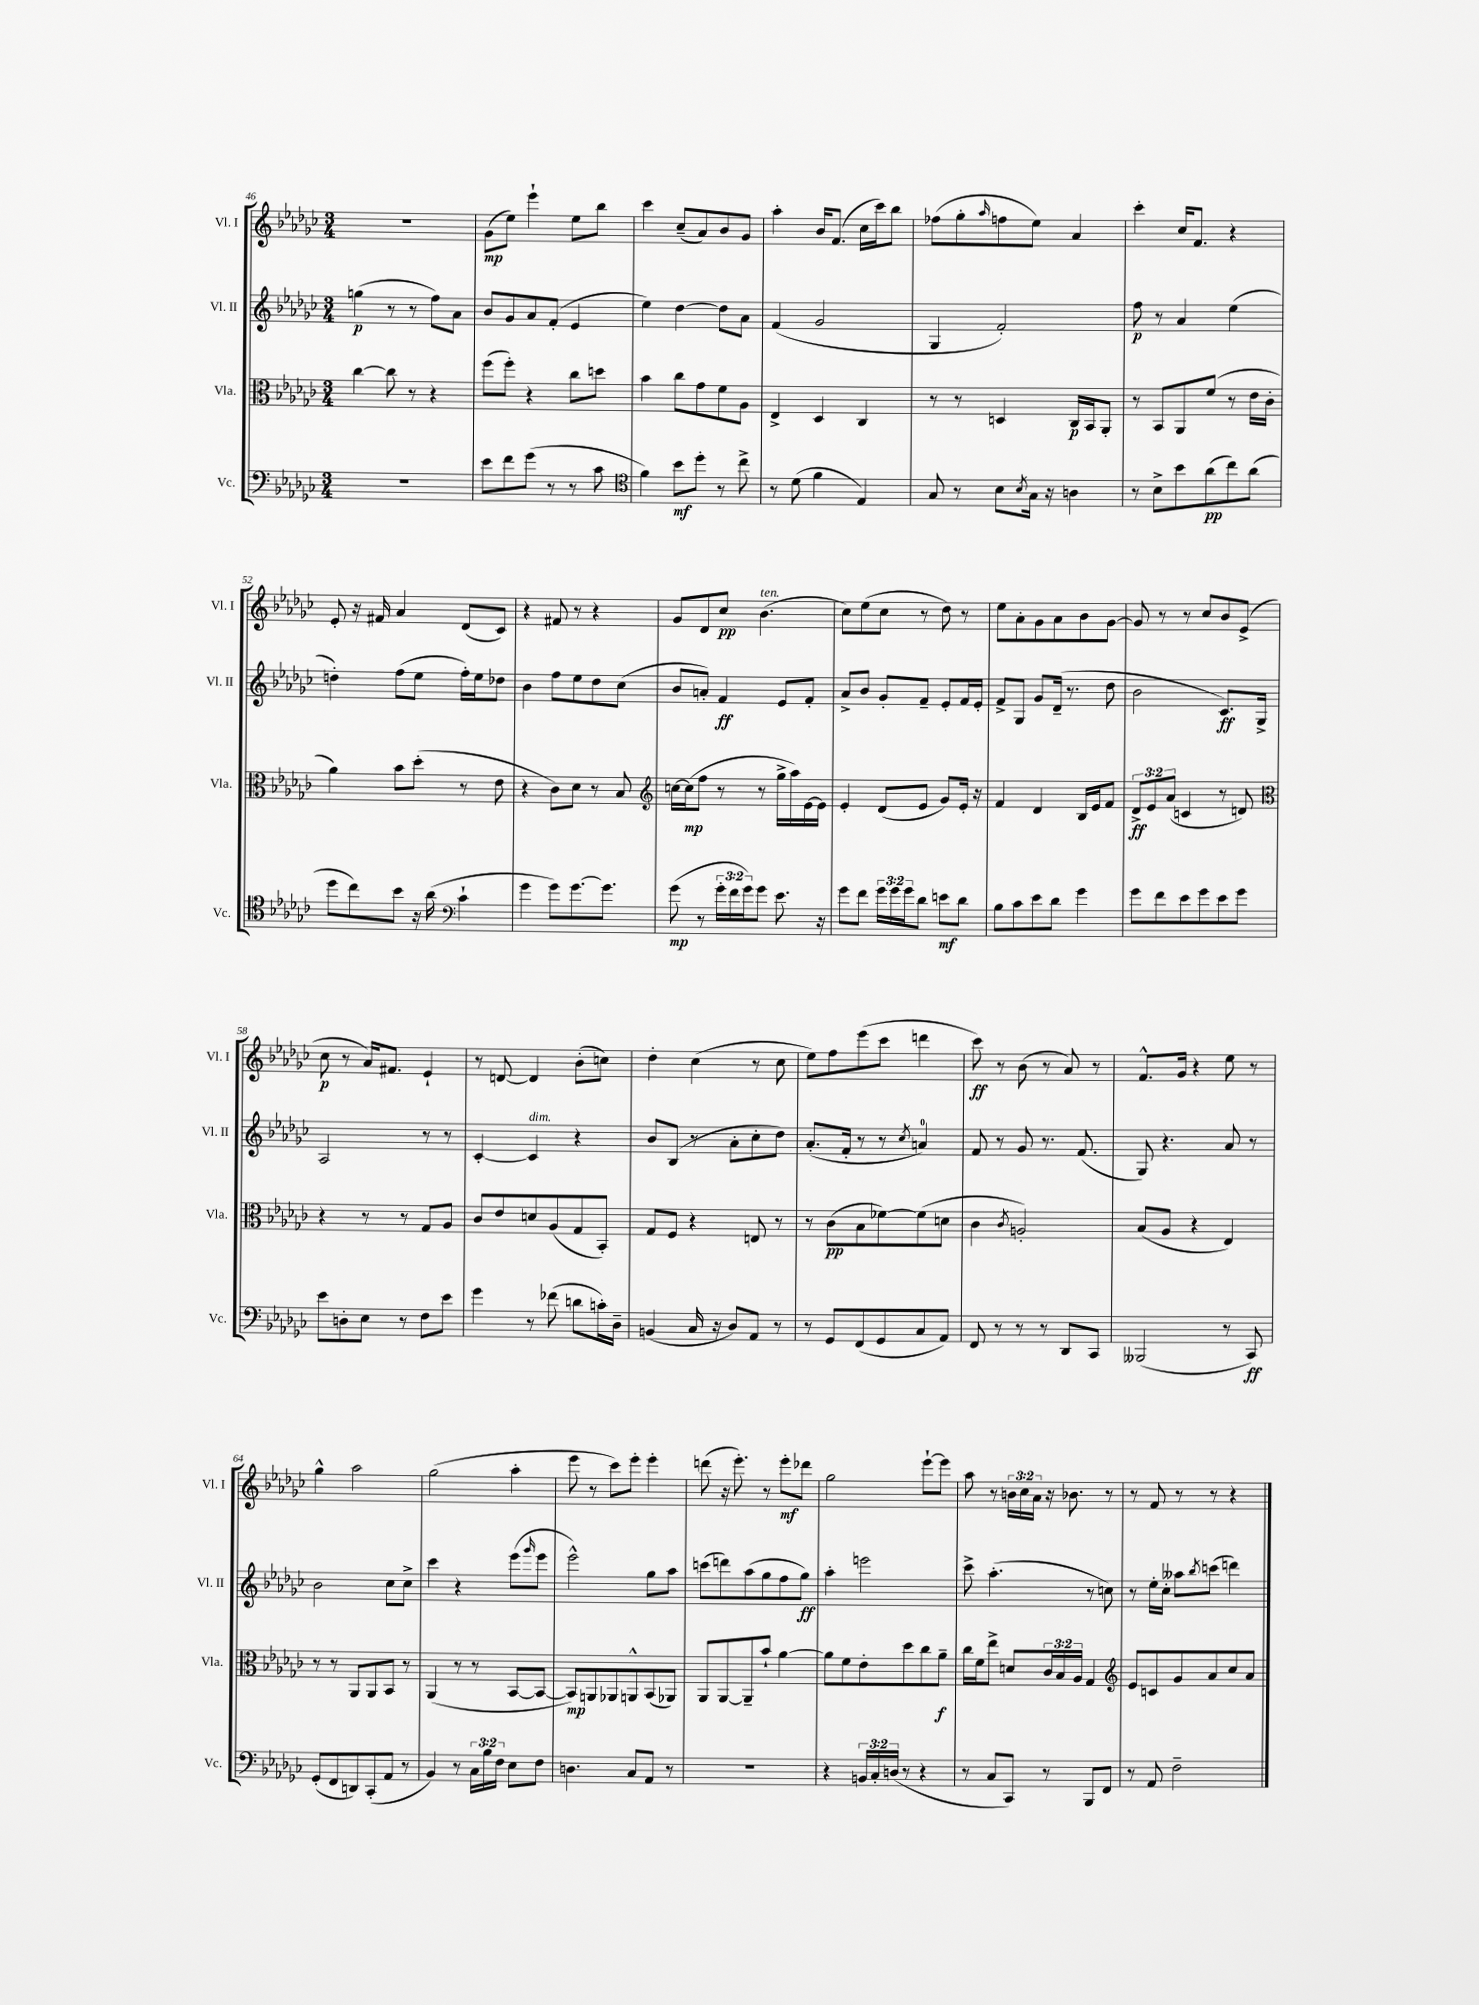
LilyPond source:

<<
\new StaffGroup <<
\new Staff = "s0" \with { instrumentName = "Vl. I" shortInstrumentName = "Vl. I" } {
    \clef treble \key ges \major \numericTimeSignature \time 3/4 \override Staff.TupletNumber.text = #tuplet-number::calc-fraction-text
    R2. |
    ges'8\mp( ees''8) ees'''4-! ees''8 bes''8 |
    ces'''4 ces''8--( aes'8) bes'8 ges'8 |
    aes''4-. bes'16 f'8.( ces''16 ces'''16) bes''8 |
    fes''8( ges''8-. \grace { aes''16 } f''8 ees''8) aes'4 |
    ces'''4-. ces''16 f'8. r4 |
    ees'8-. r16 fis'16 aes'4 des'8( ces'8) |
    r4 fis'8 r8 r4 |
    ges'8 des'8 ces''8\pp bes'4.^\markup { \italic "ten." }( |
    ces''8) ees''8( ces''8 r8 des''8) r8 |
    ees''8 aes'8-. ges'8 aes'8 bes'8 ges'8~ |
    ges'8 r8 r8 ces''8 bes'8 ees'8->( |
    ces''8\p r8 aes'16) fis'8. ees'4-! |
    r8 d'8~ d'4 bes'8-.( c''8) |
    des''4-. ces''4( r8 ces''8 |
    ees''8) f''8 ees'''8( ces'''8 d'''4 |
    ces'''8\ff) r8 bes'8( r8 aes'8) r8 |
    f'8.-^ ges'16 r4 ees''8 r8 |
    ges''4-^ aes''2 |
    ges''2( aes''4-. |
    ees'''8 r8 ces'''8) ees'''8-. ees'''4-. |
    d'''8( r16 ees'''8.-.) r8 ees'''8-.\mf des'''8 |
    ges''2 ees'''8~-! ees'''8 |
    aes''8 r8 \tuplet 3/2 { b'16 ces''16 aes'16 } r16 bes'8. r8 |
    r8 f'8 r8 r8 r4 \bar "|." |
}
\new Staff = "s1" \with { instrumentName = "Vl. II" shortInstrumentName = "Vl. II" } {
    \clef treble \key ges \major \numericTimeSignature \time 3/4
    g''4\p( r8 r8 f''8) aes'8 |
    bes'8 ges'8 aes'8 f'8-.( ees'4 |
    ees''4) des''4~ des''8 aes'8 |
    f'4( ges'2 |
    ges4 f'2-.) |
    f''8\p r8 aes'4 ees''4( |
    d''4-.) f''8( ees''8 f''16-.) ees''16 des''8 |
    bes'4 f''8 ees''8 des''8 ces''8( |
    bes'8 a'8-.) f'4\ff ees'8 f'8-. |
    aes'8-> bes'8 ges'8-. f'8-- ees'8-. f'16 ees'16-. |
    f'8-> ges8 ges'8 des'16--( r8. des''8 |
    bes'2 ces'8.\ff) ges16-> |
    aes2 r8 r8 |
    ces'4~-. ces'4^\markup { \italic "dim." } r4 |
    bes'8 bes8( r8 aes'8-. ces''8-. des''8) |
    aes'8.-.( f'16-. r8 r8 \acciaccatura { ces''8 } a'4-0) |
    f'8 r8 ges'8 r8. f'8.( |
    ges8) r4. aes'8 r8 |
    bes'2 ces''8 ces''8-> |
    ces'''4 r4 ees'''8( \grace { ges'''16 } ees'''8 |
    ees'''2-^) ges''8 aes''8 |
    c'''8( d'''8) aes''8( ges''8 f''8 ges''8\ff) |
    aes''4-. e'''2 |
    ces'''8-> aes''4.-.( r8 c''8) |
    r8 ees''16-. ces''16-. aeses''8 \acciaccatura { bes''8 } c'''8( d'''4) \bar "|." |
}
\new Staff = "s2" \with { instrumentName = "Vla." shortInstrumentName = "Vla." } {
    \clef alto \key ges \major \numericTimeSignature \time 3/4 \override Staff.TupletNumber.text = #tuplet-number::calc-fraction-text
    ces''4~ ces''8 r8 r4 |
    f''8( f''8-.) r4 ces''8 d''8 |
    bes'4 ces''8 ges'8 f'8 aes8 |
    ees4-> des4 ces4 |
    r8 r8 d4 ces16\p bes,16 aes,8-. |
    r8 bes,8 aes,8 f'8( r8 ees'16 ces'16-. |
    aes'4) bes'8 des''8-.( r8 ees'8 |
    r4 ces'8) des'8 r8 bes8 |
    \clef treble c''16~ c''16\mp( f''8 r8 r8 ges''16-> aes''16) ees'16~ ees'16 |
    ees'4-. des'8( ees'8 ges'8) ees'16-. r16 |
    f'4 des'4 bes16 ees'16 f'8 |
    \tuplet 3/2 { des'8->\ff ees'8 aes'8( } c'4 r8 d'8) |
    \clef alto r4 r8 r8 ges8 aes8 |
    ces'8 ees'8 d'8 aes8( ges8 bes,8-.) |
    ges8 f8 r4 e8 r8 |
    r8 ces'8\pp( bes8 fes'8~) fes'8( d'8 |
    ces'4 \acciaccatura { ces'8 } a2-.) |
    bes8( aes8 r4 ees4) |
    r8 r8 aes,8 aes,8 bes,8 r8 |
    aes,4( r8 r8 bes,8~ bes,8~ |
    bes,8\mp) a,8 aes,8 a,8-^ bes,8( aes,8) |
    aes,8 aes,8~ aes,8-- bes'8-! aes'4~ |
    aes'8 f'8 ees'8-. des''8 ces''8 aes'8--\f |
    ces''16 f'16 ees''8-> d'8 \tuplet 3/2 { ces'16 bes16 aes16 } ges4 |
    \clef treble ees'8 c'8 ges'8 aes'8 ces''8 aes'8 \bar "|." |
}
\new Staff = "s3" \with { instrumentName = "Vc." shortInstrumentName = "Vc." } {
    \clef bass \key ges \major \numericTimeSignature \time 3/4 \override Staff.TupletNumber.text = #tuplet-number::calc-fraction-text
    R2. |
    ees'8 f'8 ges'8( r8 r8 ces'8 |
    \clef tenor f'4) bes'8\mf des''8-. r8 ces''8-> |
    r8 des'8( f'4 ees4) |
    ges8 r8 bes8 \acciaccatura { bes8 } ges16 r16 a4 |
    r8 bes8-> bes'8 aes'8\pp( ces''8) aes'8( |
    des''8 ces''8) bes'8 r16 aes'16( \clef bass ces'4-! |
    ges'4 ges'8) ges'8.~ ges'8. |
    ges'8\mp( r8 \tuplet 3/2 { ges'16-. f'16 ges'16) } ges'8 ees'8. r16 |
    ges'8 f'8 \tuplet 3/2 { ges'16 ges'16 ges'16 } des'8 e'8\mf des'8 |
    bes8 ces'8 ees'8 des'8 ges'4 |
    ges'8 f'8 ees'8 ges'8 ees'8 ges'8 |
    ees'8 d8-. ees8 r8 f8 ees'8 |
    ges'4 r8 fes'8( d'8 c'16-.) des16-- |
    b,4( ces16 r16 des8) aes,8 r8 |
    r8 ges,8 f,8( ges,8 ces8 aes,8) |
    f,8 r8 r8 r8 des,8 ces,8 |
    beses,,2( r8 ces,8\ff) |
    ges,8-.( f,8 d,8) ces,8-.( aes,8 r8 |
    bes,4) r8 \tuplet 3/2 { ces16 bes16 f16 } ees8 f8 |
    d4. ces8 aes,8 r8 |
    R2. |
    r4 \tuplet 3/2 { b,16 ces16-. d16( } r8 r4 |
    r8 ces8 ces,8) r8 bes,,8 f,8 |
    r8 aes,8 f2-- \bar "|." |
}
>>
>>
\layout { \context { \Score currentBarNumber = #46 } }
